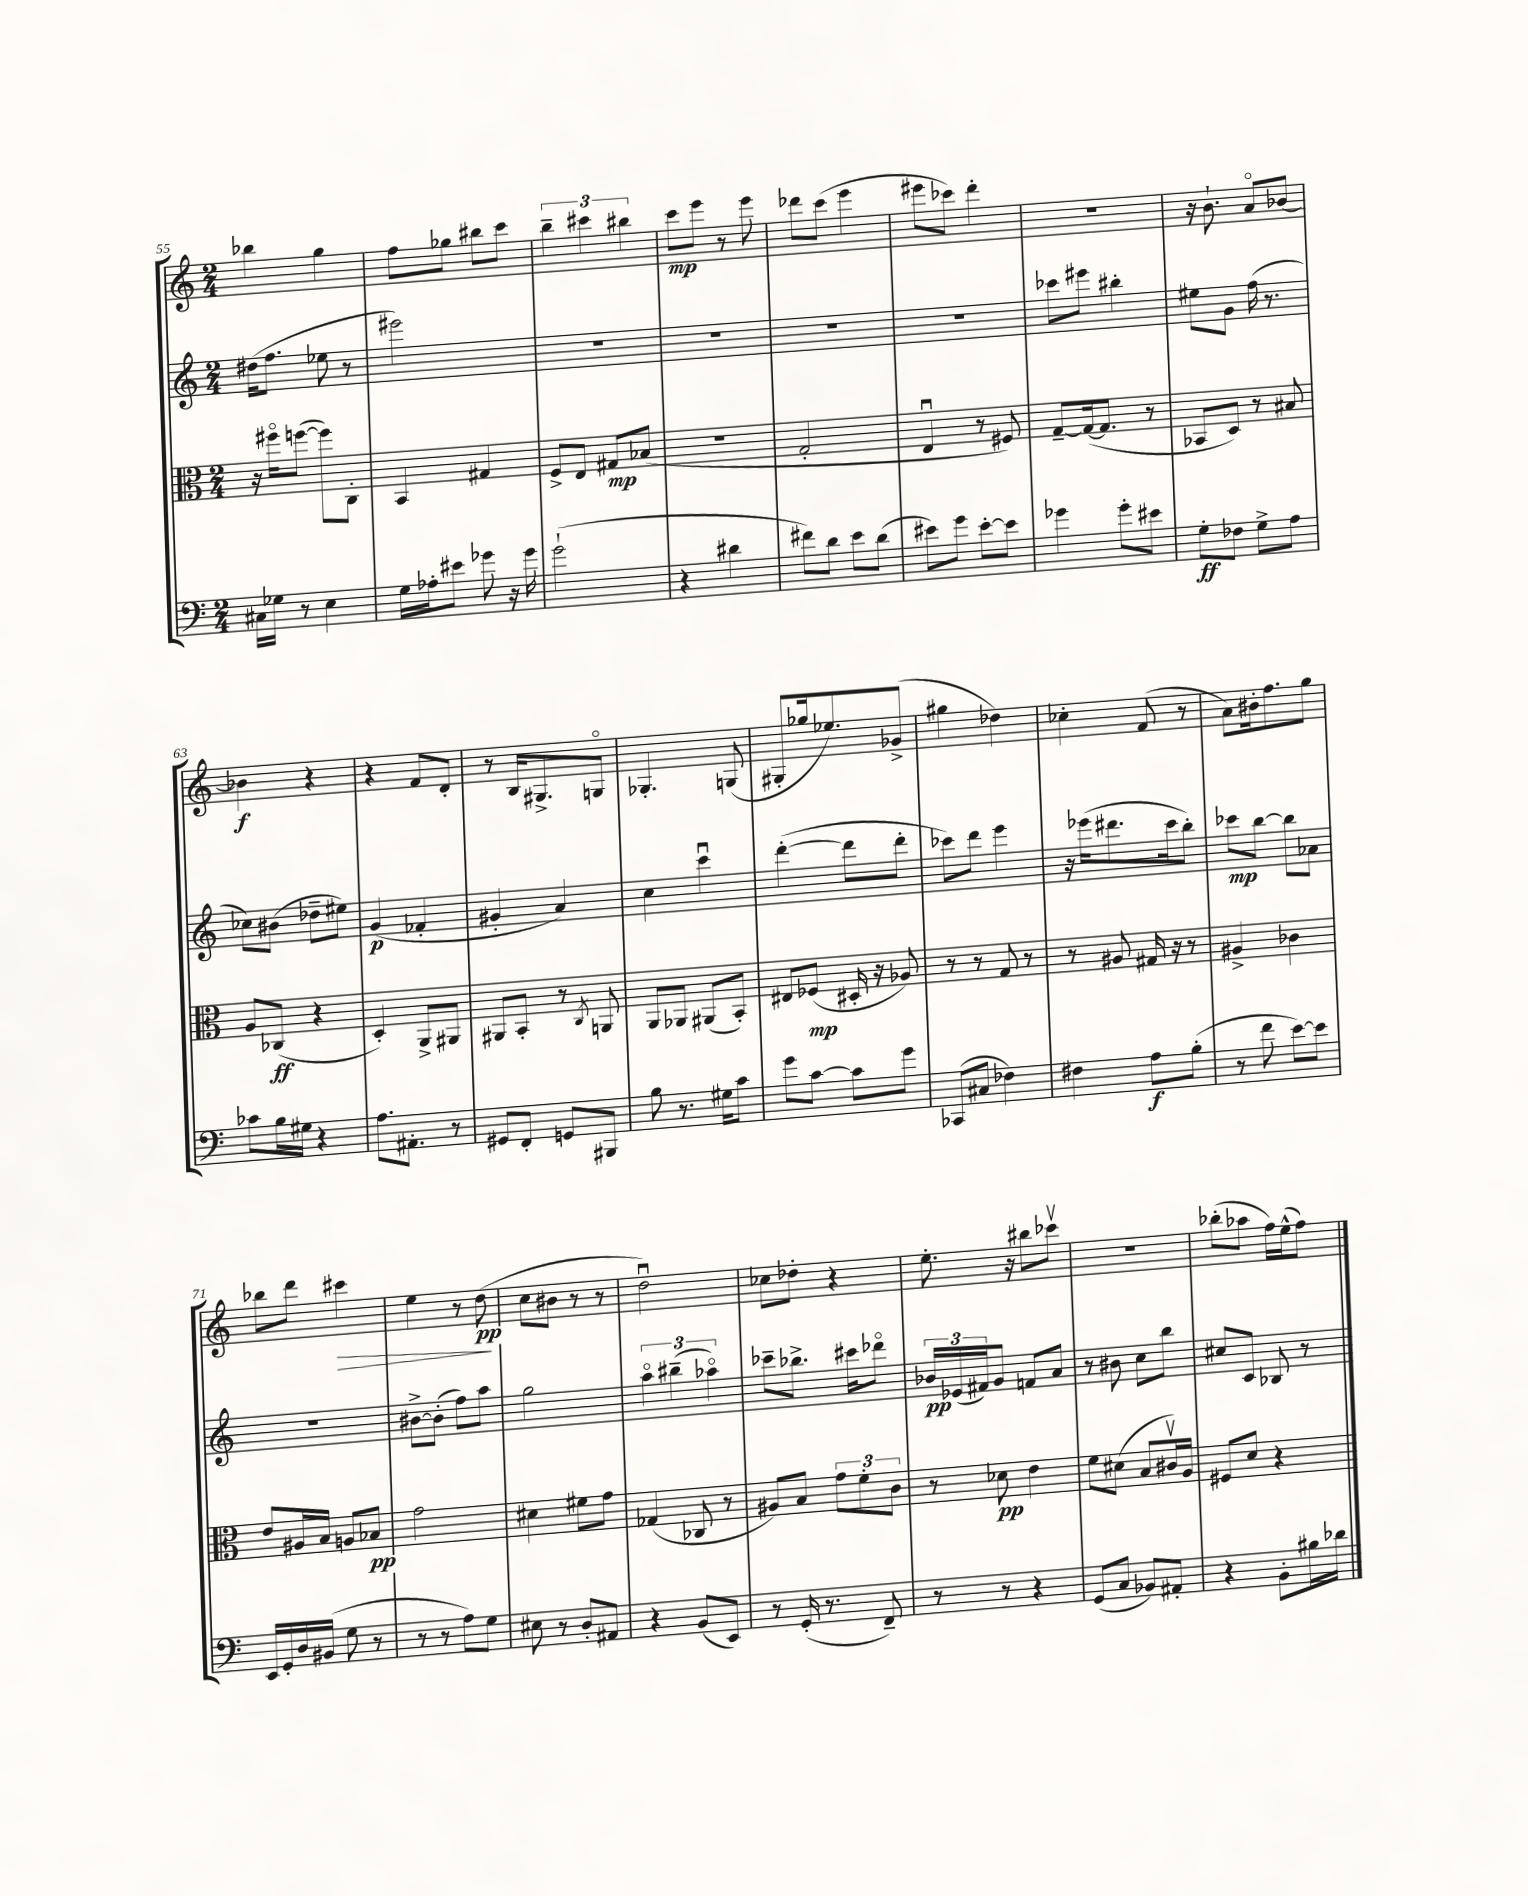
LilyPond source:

<<
\new StaffGroup <<
\new Staff = "s0" {
    \clef treble \key c \major \numericTimeSignature \time 2/4
    bes''4 g''4 |
    f''8 ges''8 bis''8 c'''8 |
    \tuplet 3/2 { b''4-- cis'''4 bis''4 } |
    c'''8\mp e'''8 r8 e'''8 |
    des'''8 c'''8( e'''4 |
    eis'''8 ces'''8) d'''4-. |
    R2 |
    r16 b'8.-! a'8\flageolet bes'8~ |
    bes'4\f r4 |
    r4 f'8 d'8-. |
    r8 b16 gis8.-> g8\flageolet |
    ges4.-. g8( |
    gis8-. ges''16 ees''8.) ges'8->( |
    gis''4 des''4) |
    ces''4-. f'8( r8 |
    a'8) bis'16-. f''8. g''8 |
    bes''8 d'''8 cis'''4\> |
    e''4 r8 d''8\pp\!( |
    c''8 bis'8 r8 r8 |
    d''2\downbow) |
    ces''8 des''8-. r4 |
    e''8.-. r16 bis''8 ces'''8\upbow |
    R2 |
    bes''8-.( aes''8 f''16) e''16-^( f''8) \bar "|." |
}
\new Staff = "s1" {
    \clef treble \key c \major \numericTimeSignature \time 2/4
    dis''16( f''8. ees''8 r8 |
    eis'''2) |
    R2 |
    R2 |
    R2 |
    R2 |
    ces'''8 eis'''8 bis''4-. |
    eis''8 g'8 f''16( r8. |
    ces''8) bis'8( des''8-- eis''8) |
    g'4\p( fes'4-. |
    gis'4-. a'4) |
    c''4 c'''4\downbow |
    d'''4~-.( d'''8 d'''8-. |
    ces'''8) d'''8 e'''4 |
    r16 ees'''16( dis'''8. c'''16 b''8-.) |
    ces'''8\mp b''8~ b''8 aes'8 |
    r2 |
    bis'8~-> bis'8-.( f''8) a''8 |
    g''2 |
    \tuplet 3/2 { a''4\flageolet bis''4--( aes''4\flageolet) } |
    ces'''8-- bes''8.-> cis'''16 des'''8\flageolet |
    \tuplet 3/2 { bes'16\pp ees'16( fis'16) } g'8 f'8 a'8 |
    r8 bis'8 c''8 b''8 |
    cis''8 c'8 bes8 r8 \bar "|." |
}
\new Staff = "s2" {
    \clef alto \key c \major \numericTimeSignature \time 2/4
    r16 fis''16\flageolet f''8~( f''8) c8-. |
    b,4 gis4 |
    f8-> e8 gis8\mp bes8( |
    R2 |
    g2-. |
    e4\downbow r8 fis8) |
    g8~-- g16~( g8. r8 |
    bes,8 d8) r8 bis8 |
    a8 ces8\ff( r4 |
    d4-.) a,8-> ais,8 |
    ais,8 b,8-. r8 \acciaccatura { c8 } a,8 |
    a,8 aes,8 ais,8( b,8-.) |
    eis8 fes8\mp( dis16-. r16 aes8) |
    r8 r8 g8 r8 |
    r8 ais8 gis16 r16 r8 |
    ais4-> ces'4 |
    e'8 ais16 b16 a8 bes8\pp |
    g'2 |
    dis'4 fis'8 g'8 |
    ges4( ces8 r8 |
    ais8) b8 \tuplet 3/2 { g'8 f'8-. c'8 } |
    r8 des'8\pp e'4 |
    f'8 dis'8( b8 cis'16\upbow) a16 |
    fis8 d'8 r4 \bar "|." |
}
\new Staff = "s3" {
    \clef bass \key c \major \numericTimeSignature \time 2/4
    cis16 ges16 r8 e4 |
    g16 aes16-. eis'8 ges'8 r16 ges'16 |
    g'2-!( |
    r4 dis'4 |
    fis'8) d'8 e'8 d'8( |
    eis'8) g'8 eis'8~-. eis'8 |
    ges'4 ges'8-. eis'8 |
    g8-.\ff fes8 g8-> a8 |
    ces'8 b16 gis16 r4 |
    a8. ais,8.-. r8 |
    gis,8 f,8-. g,8 bis,,8 |
    b8 r8. gis16 c'8 |
    g'8 c'8~ c'8 g'8 |
    ces,8( cis8 fes4) |
    fis4 a8\f b8-.( |
    r8 f'8 e'8~) e'8 |
    e,16 g,16-. d16 bis,16( g8 r8 |
    r8 r8 a8) g8 |
    eis8 r8 d8-. ais,8 |
    r4 b,8( e,8) |
    r8 g,16-.( r8. f,8--) |
    r8 r8 r4 |
    g,8( c8 bes,8) ais,8-. |
    r4 b,8-. bis16 des'16 \bar "|." |
}
>>
>>
\layout { \context { \Score currentBarNumber = #55 } }
